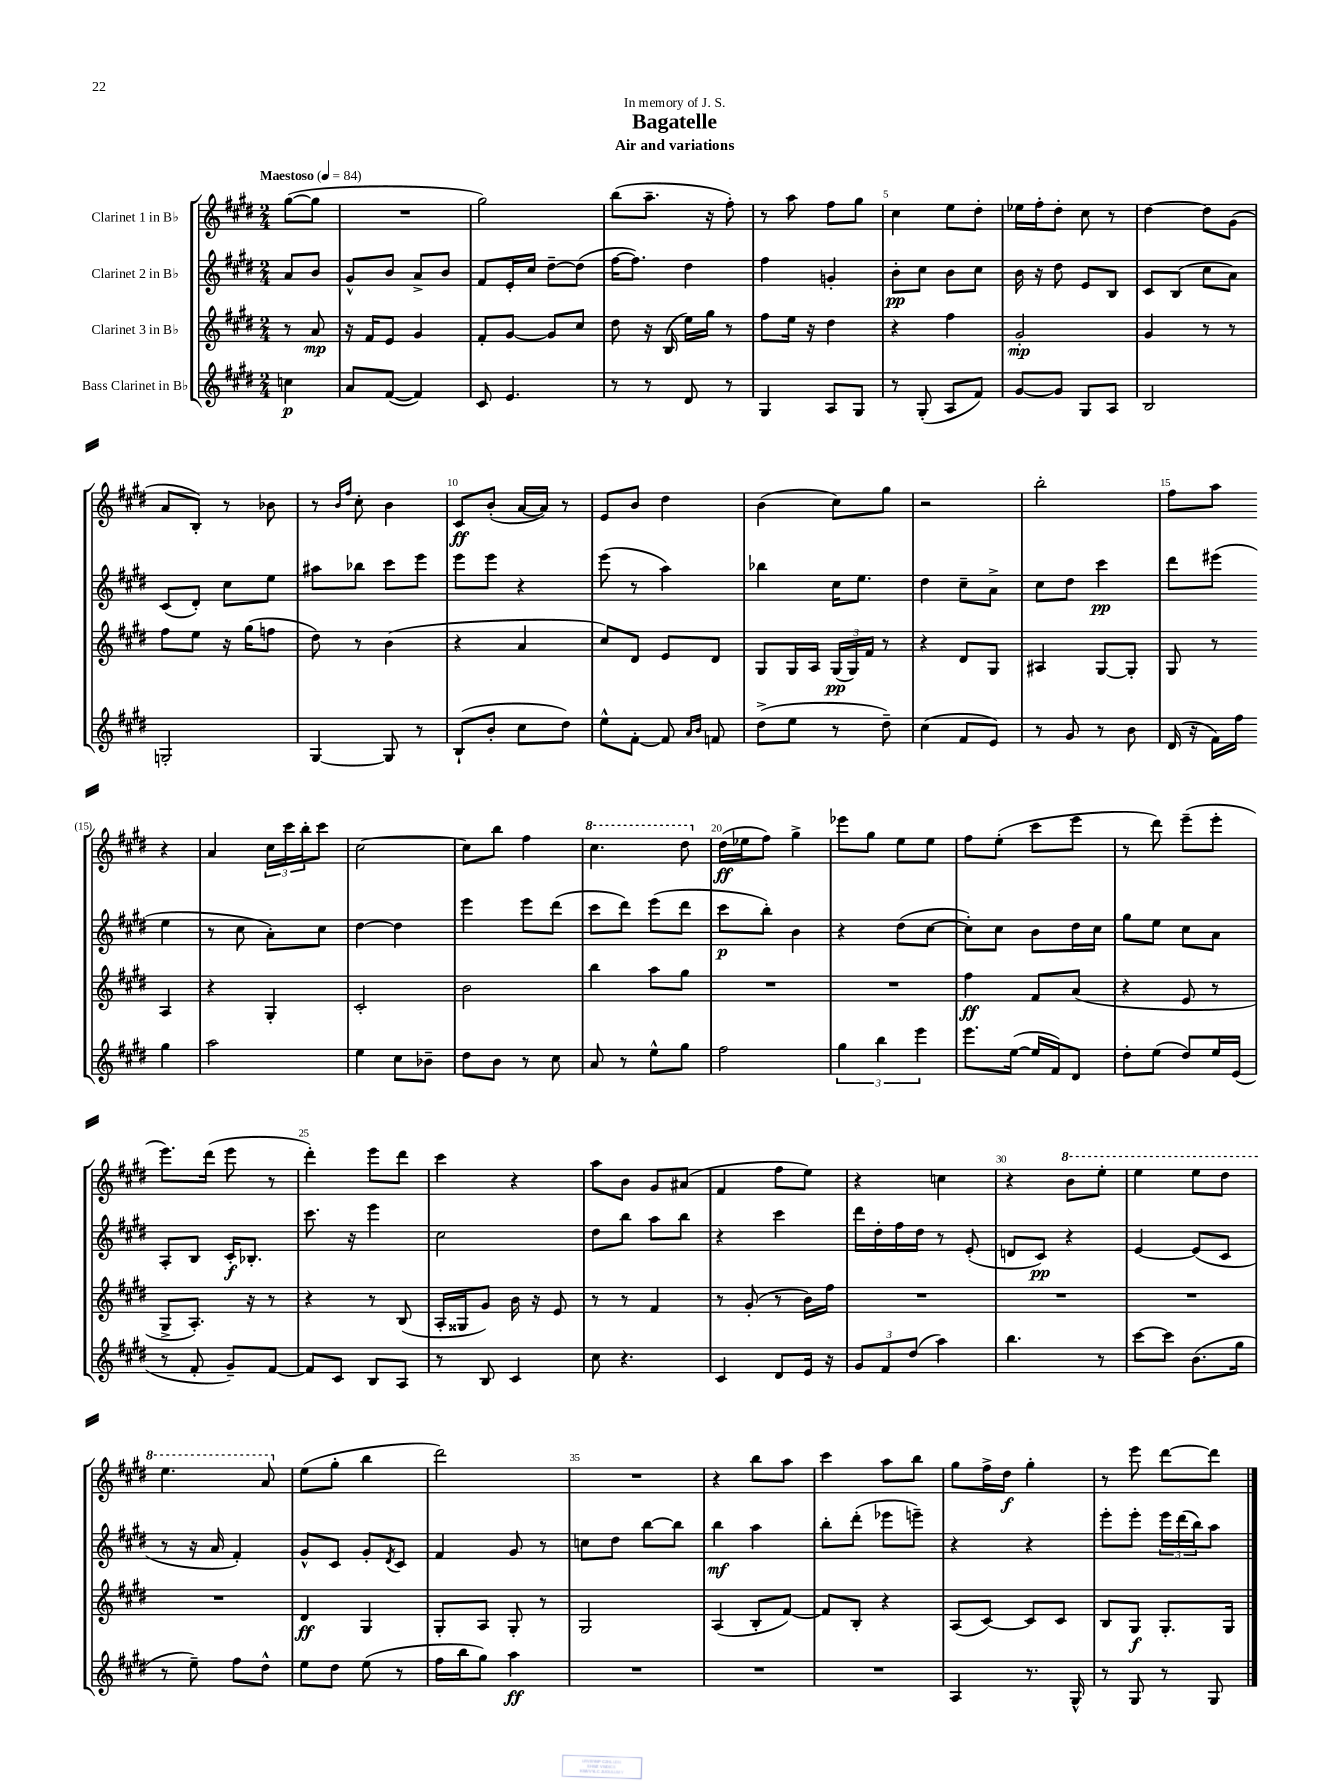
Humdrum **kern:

**kern	**dynam	**kern	**dynam	**kern	**dynam	**kern	**dynam
*part4	*part4	*part3	*part3	*part2	*part2	*part1	*part1
*staff4	*staff4	*staff3	*staff3	*staff2	*staff2	*staff1	*staff1
*I"Bass Clarinet in B♭	*	*I"Clarinet 3 in B♭	*	*I"Clarinet 2 in B♭	*	*I"Clarinet 1 in B♭	*
*clefG2	*	*clefG2	*	*clefG2	*	*clefG2	*
*k[f#c#g#d#]	*	*k[f#c#g#d#]	*	*k[f#c#g#d#]	*	*k[f#c#g#d#]	*
*M2/4	*	*M2/4	*	*M2/4	*	*M2/4	*
*MM84	*	*MM84	*	*MM84	*	*MM84	*
=	=	=	=	=	=	=	=
!	!	!	!	!	!	!LO:TX:a:B:t=Maestoso	!
4ccn\	p	8r	.	8a/L	.	([8gg#\L	.
.	.	8a/	mp	8b/J	.	8gg#\J]	.
=1	=1	=1	=1	=1	=1	=1	=1
8a/L	.	16r	.	8g#^^/L	.	2r	.
.	.	16f#/KL	.	.	.	.	.
([8f#/J	.	8e/J	.	8b/J	.	.	.
4f#/])	.	4g#/	.	8a^/L	.	.	.
.	.	.	.	8b/J	.	.	.
=2	=2	=2	=2	=2	=2	=2	=2
8c#/	.	8f#'/L	.	8f#/L	.	2gg#\)	.
4.e/	.	[8g#/J	.	16e'/L	.	.	.
.	.	.	.	16cc#/JJ	.	.	.
.	.	8g#/L]	.	[8dd#~\L	.	.	.
.	.	8cc#/J	.	(8dd#\J]	.	.	.
=3	=3	=3	=3	=3	=3	=3	=3
8r	.	8dd#\	.	[16ff#\KL	.	(8bb\L	.
.	.	.	.	8.ff#\J])	.	.	.
8r	.	16r	.	.	.	8.aa~\J	.
.	.	(16B/	.	.	.	.	.
8d#/	.	16ee\LL)	.	4dd#\	.	.	.
.	.	16gg#\JJ	.	.	.	16r	.
8r	.	8r	.	.	.	8ff#'\)	.
=4	=4	=4	=4	=4	=4	=4	=4
4G#/	.	8ff#\L	.	4ff#\	.	8r	.
.	.	16ee\Jk	.	.	.	8aa\	.
.	.	16r	.	.	.	.	.
8A/L	.	4dd#\	.	4gn'/	.	8ff#\L	.
8G#/J	.	.	.	.	.	8gg#\J	.
=5	=5	=5	=5	=5	=5	=5	=5
8r	.	4r	.	8b'\L	pp	4cc#\	.
(8G#'/	.	.	.	8cc#\J	.	.	.
8A/L	.	4ff#\	.	8b\L	.	8ee\L	.
8f#/J)	.	.	.	8cc#\J	.	8dd#'\J	.
=6	=6	=6	=6	=6	=6	=6	=6
[8g#/L	.	2g#'/	mp	16b\	.	16ee-X\LL	.
.	.	.	.	16r	.	16ff#'\J	.
8g#/J]	.	.	.	8dd#\	.	8dd#'\J	.
8G#/L	.	.	.	8e/L	.	8cc#\	.
8A/J	.	.	.	8B/J	.	8r	.
=7	=7	=7	=7	=7	=7	=7	=7
2B/	.	4g#/	.	8c#/L	.	[4dd#\	.
.	.	.	.	(8B/J	.	.	.
.	.	8r	.	8cc#\L	.	8dd#\L]	.
.	.	8r	.	8a\J)	.	(8g#\J	.
!!LO:LB:g=z
=8	=8	=8	=8	=8	=8	=8	=8
2Gn'/	.	8ff#\L	.	(8c#/L	.	8a/L	.
.	.	8ee\J	.	8d#'/J)	.	8B'/J)	.
.	.	16r	.	8cc#\L	.	8r	.
.	.	(16gg#\KL	.	.	.	.	.
.	.	8ffn\J	.	8ee\J	.	8b-X\	.
=9	=9	=9	=9	=9	=9	=9	=9
[4G#/	.	8dd#\)	.	8aa#X\L	.	8r	.
.	.	.	.	.	.	16qqb/LL	.
.	.	.	.	.	.	16qqff#/JJ	.
.	.	8r	.	8bb-X\J	.	8cc#'\	.
8G#/]	.	(4b\	.	8ccc#\L	.	4b\	.
8r	.	.	.	8eee\J	.	.	.
=10	=10	=10	=10	=10	=10	=10	=10
(8B`/L	.	4r	.	8eee\L	.	8c#/L	ff
8b'/J	.	.	.	8eee\J	.	(8b'/J	.
8cc#\L	.	4a/	.	4r	.	[16a/LL	.
.	.	.	.	.	.	16a/JJ])	.
8dd#\J)	.	.	.	.	.	8r	.
=11	=11	=11	=11	=11	=11	=11	=11
8ee^^\L	.	8cc#/L)	.	(8eee\	.	8e/L	.
[8f#'\J	.	8d#/J	.	8r	.	8b/J	.
8f#/]	.	8e/L	.	4aa\)	.	4dd#\	.
16qqa/LL	.	.	.	.	.	.	.
16qqb/JJ	.	.	.	.	.	.	.
8fn/	.	8d#/J	.	.	.	.	.
=12	=12	=12	=12	=12	=12	=12	=12
(8dd#^\L	.	8G#/L	.	4bb-X\	.	(4b\	.
8ee\J	.	16G#/L	.	.	.	.	.
.	.	16A/JJ	.	.	.	.	.
8r	.	(24G#/LL	pp	16cc#\KL	.	8cc#\L)	.
.	.	24G#/)	.	.	.	.	.
.	.	.	.	8.ee\J	.	.	.
.	.	24f#/JJ	.	.	.	.	.
8dd#~\)	.	8r	.	.	.	8gg#\J	.
=13	=13	=13	=13	=13	=13	=13	=13
(4cc#\	.	4r	.	4dd#\	.	2r	.
8f#/L	.	8d#/L	.	8cc#~\L	.	.	.
8e/J)	.	8G#/J	.	8a^\J	.	.	.
=14	=14	=14	=14	=14	=14	=14	=14
8r	.	4A#X/	.	8cc#\L	.	2bb'\	.
8g#/	.	.	.	8dd#\J	.	.	.
8r	.	[8G#/L	.	4ccc#\	pp	.	.
8b\	.	8G#'/J]	.	.	.	.	.
=15	=15	=15	=15	=15	=15	=15	=15
(16d#/	.	8G#/	.	8ddd#\L	.	8ff#\L	.
16r	.	.	.	.	.	.	.
16f#\LL)	.	8r	.	(8eee#X\J	.	8aa\J	.
16ff#\JJ	.	.	.	.	.	.	.
4gg#\	.	4A/	.	4ee\	.	4r	.
!!LO:LB:g=z
=16	=16	=16	=16	=16	=16	=16	=16
2aa\	.	4r	.	8r	.	4a/	.
.	.	.	.	8cc#\	.	.	.
.	.	4G#'/	.	8a'\L)	.	24cc#\LL	.
.	.	.	.	.	.	24ccc#\	.
.	.	.	.	.	.	24bb'\J	.
.	.	.	.	8cc#\J	.	8ccc#\J	.
=17	=17	=17	=17	=17	=17	=17	=17
4ee\	.	2c#'/	.	[4dd#\	.	[2cc#\	.
8cc#\L	.	.	.	4dd#\]	.	.	.
8b-X~\J	.	.	.	.	.	.	.
=18	=18	=18	=18	=18	=18	=18	=18
8dd#\L	.	2b\	.	4eee\	.	8cc#\L]	.
8b\J	.	.	.	.	.	8bb\J	.
8r	.	.	.	8eee\L	.	4ff#\	.
8cc#\	.	.	.	(8ddd#\J	.	.	.
=19	=19	=19	=19	=19	=19	=19	=19
*	*	*	*	*	*	*8va	*
8a/	.	4bb\	.	8ccc#\L	.	4.ccc#\	.
8r	.	.	.	8ddd#\J)	.	.	.
8ee^^\L	.	8aa\L	.	(8eee\L	.	.	.
8gg#\J	.	8gg#\J	.	8ddd#\J	.	8ddd#\	.
=20	=20	=20	=20	=20	=20	=20	=20
*	*	*	*	*	*	*X8va	*
2ff#\	.	2r	.	8ccc#\L	p	(16dd#\LL	ff
.	.	.	.	.	.	16ee-X\J	.
.	.	.	.	8bb'\J)	.	8ff#\J)	.
.	.	.	.	4b\	.	4gg#^\	.
=21	=21	=21	=21	=21	=21	=21	=21
6gg#\	.	2r	.	4r	.	8eee-X\L	.
.	.	.	.	.	.	8gg#\J	.
6bb\	.	.	.	.	.	.	.
.	.	.	.	(8dd#\L	.	8ee\L	.
6eee\	.	.	.	.	.	.	.
.	.	.	.	[8cc#\J	.	8ee\J	.
=22	=22	=22	=22	=22	=22	=22	=22
8.eee\L	.	4ff#\	ff	8cc#'\L])	.	8ff#\L	.
.	.	.	.	8cc#\J	.	(8ee'\J	.
([16ee\Jk	.	.	.	.	.	.	.
16ee/LL]	.	8f#/L	.	8b\L	.	8ccc#\L	.
16f#/J)	.	.	.	.	.	.	.
8d#/J	.	(8a/J	.	16dd#\L	.	8eee\J	.
.	.	.	.	16cc#\JJ	.	.	.
=23	=23	=23	=23	=23	=23	=23	=23
8dd#'\L	.	4r	.	8gg#\L	.	8r	.
(8ee\J	.	.	.	8ee\J	.	8ddd#\)	.
8dd#/L)	.	8e/	.	8cc#\L	.	(8eee~\L	.
16ee/L	.	8r	.	8a\J	.	8eee'\J	.
(16e/JJ	.	.	.	.	.	.	.
!!LO:LB:g=z
=24	=24	=24	=24	=24	=24	=24	=24
8r	.	8G#^/L	.	8A'/L	.	8.eee\L)	.
8f#'/	.	8.A'/J)	.	8B/J	.	.	.
.	.	.	.	.	.	(16ddd#\Jk	.
8g#~/L)	.	.	.	16c#'/KL	f	8eee\	.
.	.	16r	.	8.B-X'/J	.	.	.
[8f#/J	.	8r	.	.	.	8r	.
=25	=25	=25	=25	=25	=25	=25	=25
8f#/L]	.	4r	.	8.ccc#\	.	4ddd#'\)	.
8c#/J	.	.	.	.	.	.	.
.	.	.	.	16r	.	.	.
8B/L	.	8r	.	4eee\	.	8eee\L	.
8A/J	.	(8B/	.	.	.	8ddd#\J	.
=26	=26	=26	=26	=26	=26	=26	=26
8r	.	16A'/LL	.	2cc#\	.	4ccc#\	.
.	.	16G##X/J	.	.	.	.	.
8B/	.	8g#/J)	.	.	.	.	.
4c#/	.	16b\	.	.	.	4r	.
.	.	16r	.	.	.	.	.
.	.	8e/	.	.	.	.	.
=27	=27	=27	=27	=27	=27	=27	=27
8cc#\	.	8r	.	8dd#\L	.	8aa\L	.
4.r	.	8r	.	8bb\J	.	8b\J	.
.	.	4f#/	.	8aa\L	.	8g#/L	.
.	.	.	.	8bb\J	.	(8a#X/J	.
=28	=28	=28	=28	=28	=28	=28	=28
4c#/	.	8r	.	4r	.	4f#/	.
.	.	(8g#'/	.	.	.	.	.
8d#/L	.	8r	.	4ccc#\	.	8ff#\L	.
16e/Jk	.	16b\LL)	.	.	.	8ee\J)	.
16r	.	16ff#\JJ	.	.	.	.	.
=29	=29	=29	=29	=29	=29	=29	=29
12g#/L	.	2r	.	16ddd#\LL	.	4r	.
.	.	.	.	16dd#'\	.	.	.
12f#/	.	.	.	.	.	.	.
.	.	.	.	16ff#\	.	.	.
(12dd#/J	.	.	.	.	.	.	.
.	.	.	.	16dd#\JJ	.	.	.
4aa\)	.	.	.	8r	.	4ccn\	.
.	.	.	.	(8e'/	.	.	.
=30	=30	=30	=30	=30	=30	=30	=30
4.bb\	.	2r	.	8dn/L	.	4r	.
.	.	.	.	8c#/J)	pp	.	.
*	*	*	*	*	*	*8va	*
.	.	.	.	4r	.	8bb\L	.
8r	.	.	.	.	.	8eee'\J	.
=31	=31	=31	=31	=31	=31	=31	=31
[8ccc#\L	.	2r	.	[4e/	.	4eee\	.
8ccc#\J]	.	.	.	.	.	.	.
(8.b\L	.	.	.	(8e/L]	.	8eee\L	.
.	.	.	.	8c#/J	.	8ddd#\J	.
16gg#\Jk	.	.	.	.	.	.	.
!!LO:LB:g=z
=32	=32	=32	=32	=32	=32	=32	=32
8r	.	2r	.	8r	.	4.eee\	.
8ee~\)	.	.	.	16r	.	.	.
.	.	.	.	16a/	.	.	.
8ff#\L	.	.	.	4f#'/)	.	.	.
8dd#^^\J	.	.	.	.	.	8aa/	.
=33	=33	=33	=33	=33	=33	=33	=33
*	*	*	*	*	*	*X8va	*
8ee\L	.	4d#/	ff	8g#^^/L	.	(8ee\L	.
8dd#\J	.	.	.	8c#/J	.	8gg#'\J	.
(8ee\	.	4G#/	.	8g#'/L	.	4bb\	.
.	.	.	.	8qd#/	.	.	.
8r	.	.	.	8c#/J	.	.	.
=34	=34	=34	=34	=34	=34	=34	=34
16ff#\LL	.	8G#'/L	.	4f#/	.	2ddd#\)	.
16bb\J	.	.	.	.	.	.	.
8gg#\J)	.	8A/J	.	.	.	.	.
4aa\	ff	8G#'/	.	8g#/	.	.	.
.	.	8r	.	8r	.	.	.
=35	=35	=35	=35	=35	=35	=35	=35
2r	.	2G#/	.	8ccn\L	.	2r	.
.	.	.	.	8dd#\J	.	.	.
.	.	.	.	[8bb\L	.	.	.
.	.	.	.	8bb\J]	.	.	.
=36	=36	=36	=36	=36	=36	=36	=36
2r	.	(4A/	.	4bb\	mf	4r	.
.	.	8B'/L	.	4aa\	.	8bb\L	.
.	.	[8f#/J)	.	.	.	8aa\J	.
=37	=37	=37	=37	=37	=37	=37	=37
2r	.	8f#/L]	.	8bb'\L	.	4ccc#\	.
.	.	8B'/J	.	(8ddd#'\J	.	.	.
.	.	4r	.	8eee-X\L	.	8aa\L	.
.	.	.	.	8eeen~\J)	.	8bb\J	.
=38	=38	=38	=38	=38	=38	=38	=38
4A/	.	(8A/L	.	4r	.	8gg#\L	.
.	.	[8c#/J)	.	.	.	16ff#^\L	.
.	.	.	.	.	.	16dd#\JJ	f
8.r	.	8c#/L]	.	4r	.	4gg#'\	.
.	.	8c#/J	.	.	.	.	.
16G#^^/	.	.	.	.	.	.	.
=39	=39	=39	=39	=39	=39	=39	=39
8r	.	8B/L	.	8eee'\L	.	8r	.
8G#/	.	8G#/J	f	8eee'\J	.	8eee\	.
8r	.	8.G#'/L	.	24eee\LL	.	[8ddd#\L	.
.	.	.	.	(24ddd#\	.	.	.
.	.	.	.	24bb\J)	.	.	.
8G#/	.	.	.	8aa\J	.	8ddd#\J]	.
.	.	16G#/Jk	.	.	.	.	.
==	==	==	==	==	==	==	==
*-	*-	*-	*-	*-	*-	*-	*-
